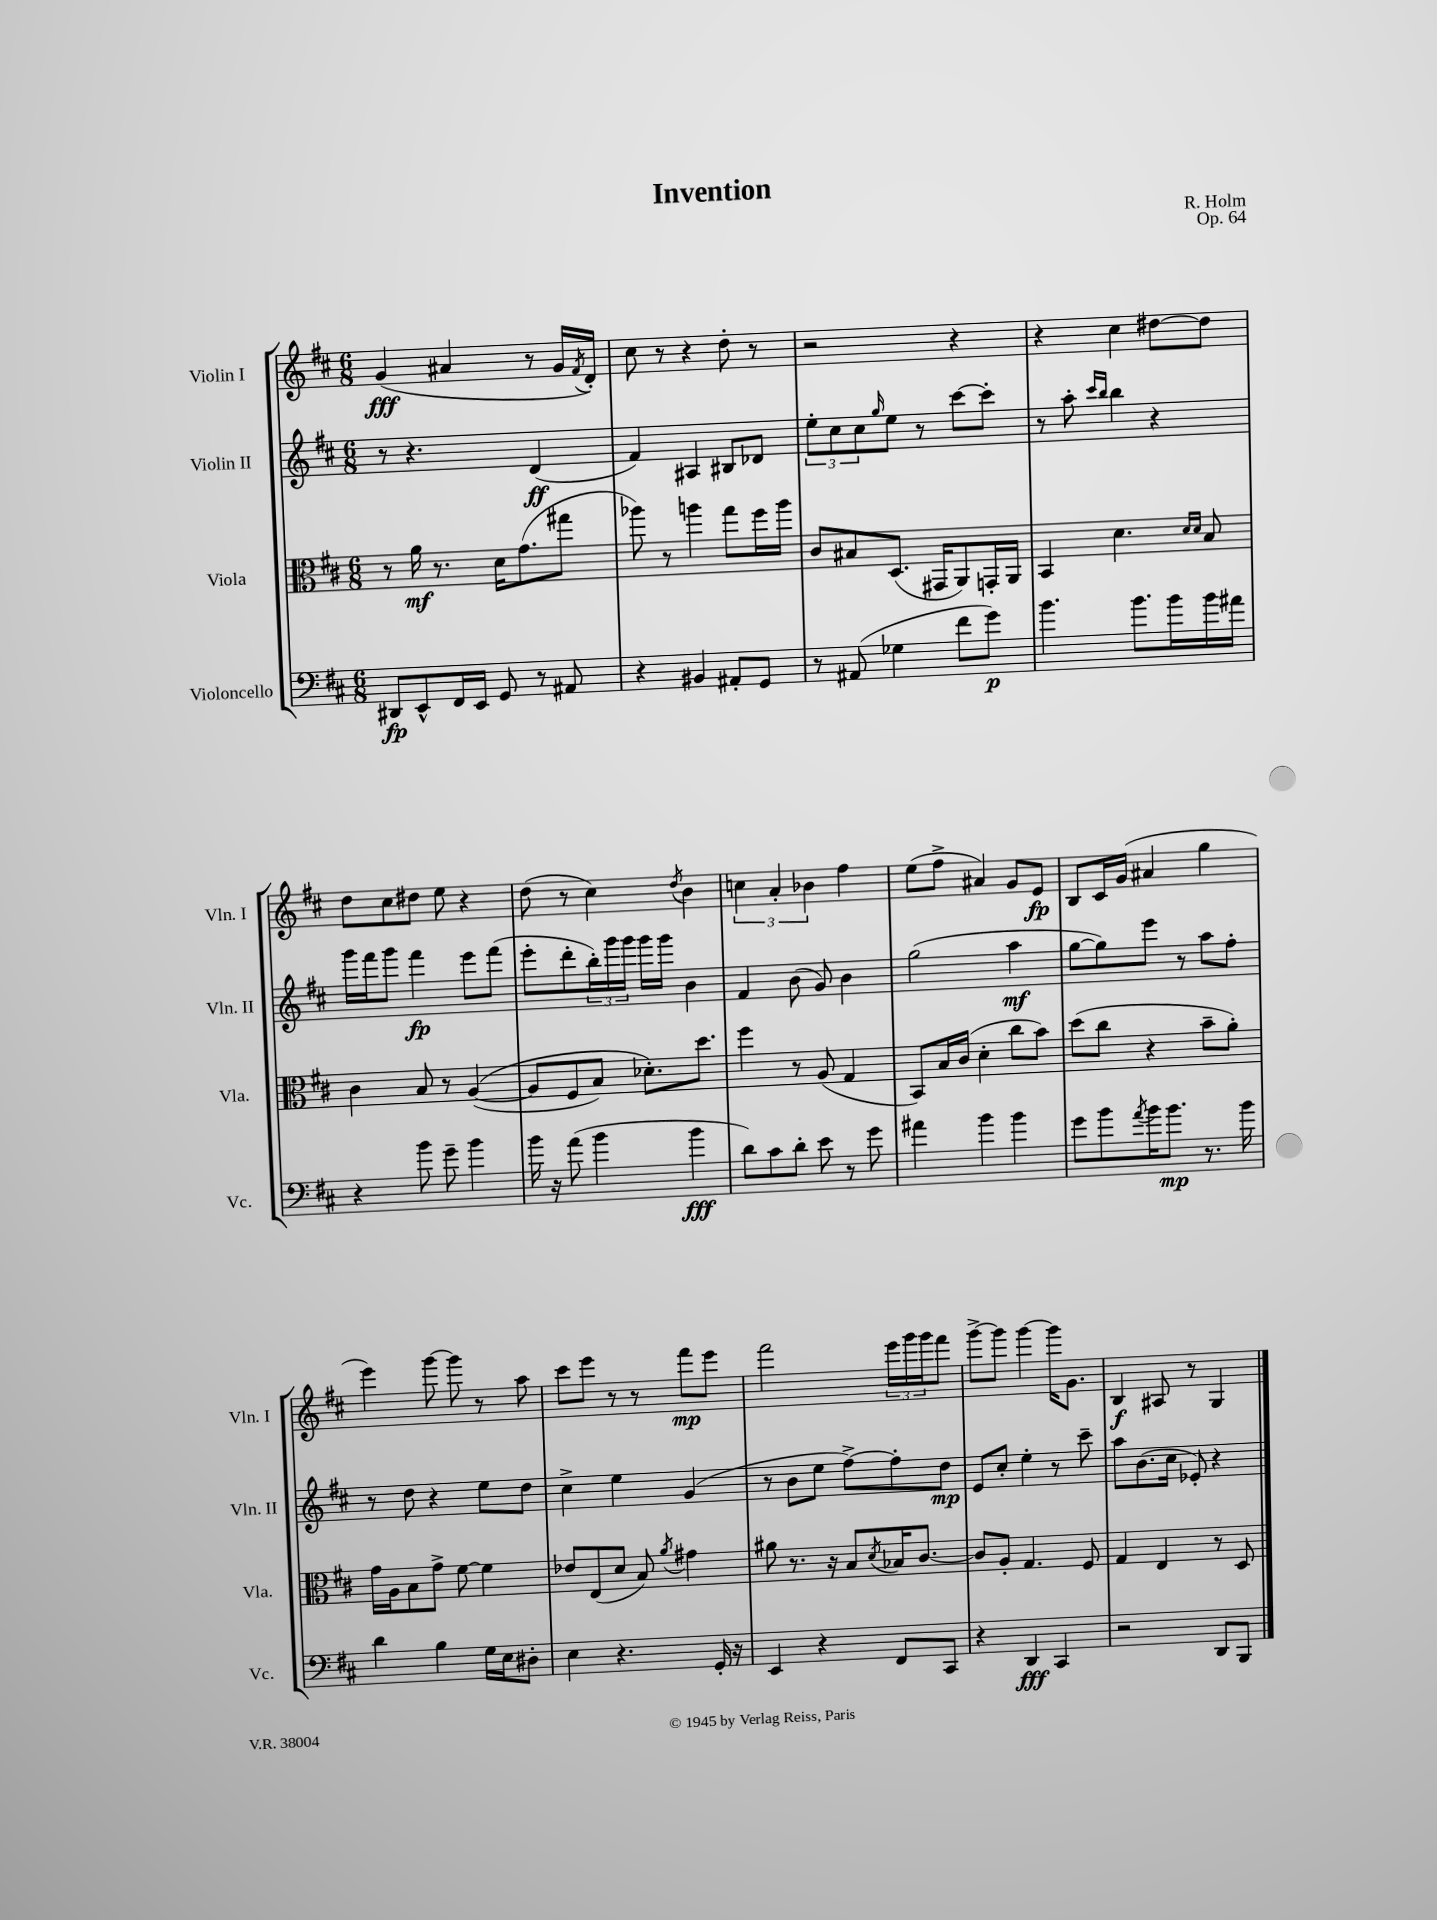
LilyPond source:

\header { title = "Invention" composer = "R. Holm" opus = "Op. 64" }
<<
\new StaffGroup <<
\new Staff = "s0" \with { instrumentName = "Violin I" shortInstrumentName = "Vln. I" } {
    \clef treble \key d \major \numericTimeSignature \time 6/8
    g'4\fff( ais'4 r8 g'16 \acciaccatura { fis'8 } d'16-.) |
    cis''8 r8 r4 d''8-. r8 |
    r2 r4 |
    r4 cis''4 dis''8~ dis''8 |
    d''8 cis''8 dis''8 e''8 r4 |
    d''8( r8 cis''4) \acciaccatura { d''8 } b'4 |
    \tuplet 3/2 { c''4 a'4-. bes'4 } fis''4 |
    e''8( fis''8-> ais'4) g'8 e'8\fp |
    b8 cis'16 g'16( ais'4 g''4 |
    e'''4) g'''8~ g'''8 r8 a''8 |
    cis'''8 e'''8 r8 r8 fis'''8\mp e'''8 |
    fis'''2 \tuplet 3/2 { e'''16 g'''16 g'''16 } fis'''8 |
    g'''8~-> g'''8 g'''4~ g'''16 g'8. |
    b4\f ais8 r8 g4 \bar "|." |
}
\new Staff = "s1" \with { instrumentName = "Violin II" shortInstrumentName = "Vln. II" } {
    \clef treble \key d \major \numericTimeSignature \time 6/8
    r8 r4. d'4\ff( |
    fis'4) ais4 bis8 des'8 |
    \tuplet 3/2 { e''8-. cis''8 cis''8 } \grace { g''16 } e''8 r8 cis'''8~ cis'''8-. |
    r8 a''8-. \grace { cis'''16 b''16 } b''4 r4 |
    g'''16 fis'''16 g'''8 fis'''4\fp e'''8 fis'''8( |
    e'''8-. d'''8-. \tuplet 3/2 { b''16-.) g'''16 g'''16 } g'''16 g'''16 b'4 |
    fis'4 b'8( g'8) b'4 |
    g''2( a''4\mf |
    g''8~ g''8) e'''8 r8 a''8 fis''8-. |
    r8 d''8 r4 e''8 d''8 |
    cis''4-> e''4 g'4( |
    r8 b'8 e''8 fis''8~->) fis''8-. d''8\mp |
    e'8 cis''8-. e''4-. r8 cis'''8-- |
    a''8 b'8.( cis''16 ees'8-.) r4 \bar "|." |
}
\new Staff = "s2" \with { instrumentName = "Viola" shortInstrumentName = "Vla." } {
    \clef alto \key d \major \numericTimeSignature \time 6/8
    r8 a'16\mf r8. d'16 g'8.( gis''8 |
    aes''8) r8 a''4 g''8 fis''16 a''16 |
    cis'8 bis8 d8.( gis,16 a,8) g,16-. a,16 |
    b,4 d'4. \grace { d'16 d'16 } b8 |
    cis'4 b8 r8 a4~(\( |
    a8 fis8 b8) des'8.-.\) d''8. |
    fis''4 r8 a8( g4 |
    b,8) b16 cis'16( d'4-. cis''8 b'8) |
    d''8( cis''8 r4 b'8-- a'8-.) |
    g'16 a16 b8 g'8-> fis'8~ fis'4 |
    ees'8 e8( d'8 b8) \acciaccatura { a'8 } gis'4 |
    ais'8 r8. r16 b8 \acciaccatura { d'8 } bes16 cis'8.~ |
    cis'8 a8-. g4. fis8 |
    g4 e4 r8 d8 \bar "|." |
}
\new Staff = "s3" \with { instrumentName = "Violoncello" shortInstrumentName = "Vc." } {
    \clef bass \key d \major \numericTimeSignature \time 6/8
    dis,8\fp e,8-^ fis,16 e,16 g,8 r8 ais,8 |
    r4 bis,4 ais,8-. g,8 |
    r8 ais,8( ges4 fis'8 g'8\p) |
    b'4. b'8. b'16 b'16 ais'16 |
    r4 b'8 g'8-- b'4 |
    b'16 r16 a'8( b'4 b'4\fff |
    d'8) cis'8 d'8-. e'8 r8 g'8 |
    ais'4 b'4 b'4 |
    g'8 b'8 \acciaccatura { a'8 } b'16 b'8.\mp r8. b'16 |
    d'4 b4 g16 e16 dis8-. |
    e4 r4. g,16-. r16 |
    e,4 r4 fis,8 cis,8 |
    r4 d,4\fff cis,4 |
    r2 d,8 b,,8 \bar "|." |
}
>>
>>
\layout { \context { \Score \remove "Bar_number_engraver" } }
